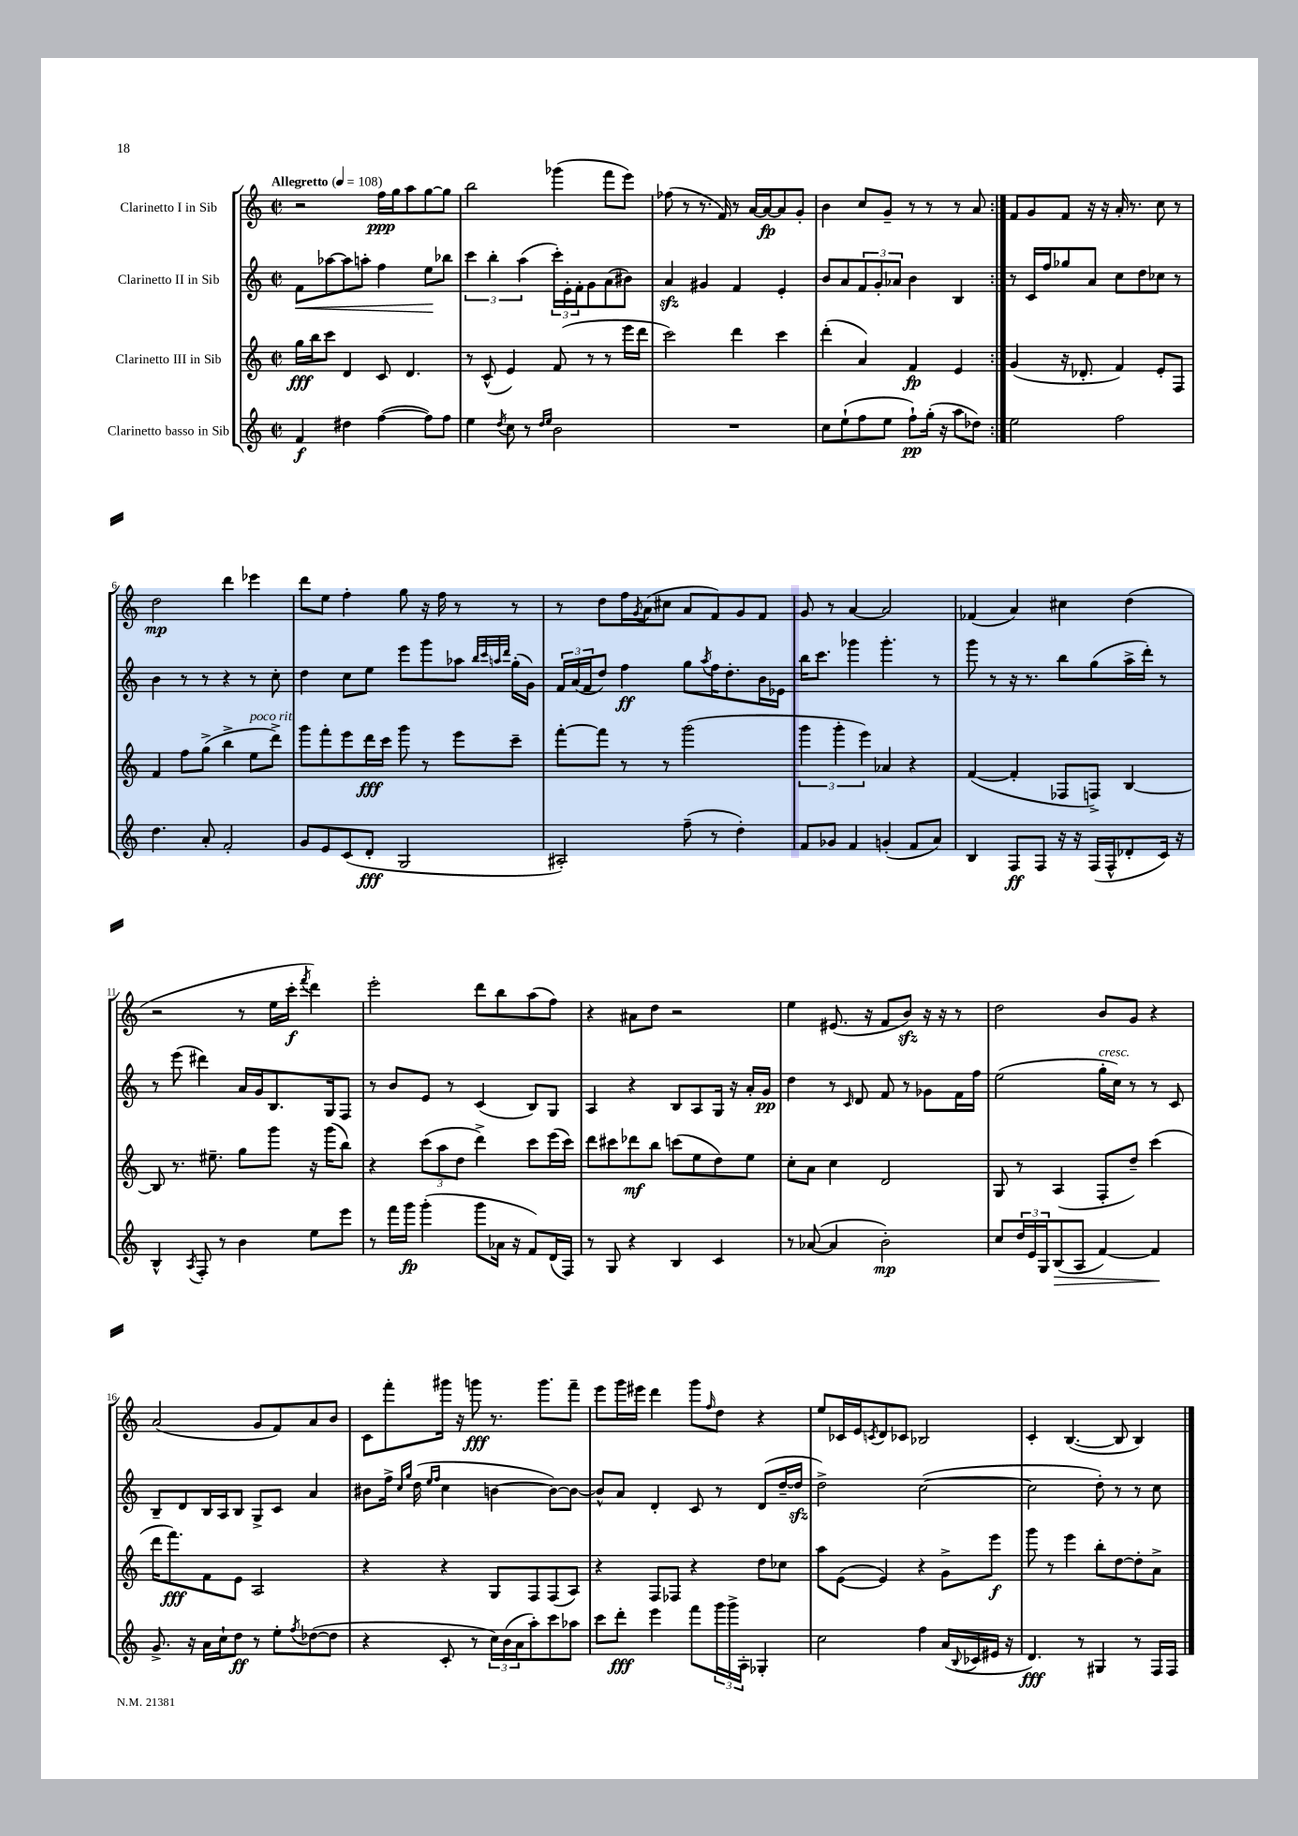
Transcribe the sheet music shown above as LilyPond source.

<<
\new StaffGroup <<
\new Staff = "s0" \with { instrumentName = "Clarinetto I in Sib" } {
    \clef treble \key c \major \defaultTimeSignature \time 2/2 \tempo "Allegretto" 4 = 108
    \repeat volta 2 { r2 f''16\ppp g''16 a''8 g''8~ g''8 |
    b''2 ges'''4( f'''8 e'''8) |
    fes''8( r8 r8. f'16) r8 a'16~ a'16~\fp a'8 g'8-. |
    b'4 c''8 g'8-- r8 r8 r8 a'8 | }
    f'8 g'8 f'8 r16 r16 a'16-. r8. c''8 r8 |
    d''2\mp d'''4 ees'''4 |
    d'''8 e''8 f''4-. g''8 r16 f''16 r8 r8 |
    r8 d''8 f''16 \acciaccatura { g'8 } a'16( cis''8 a'8 f'8) g'8 f'8 |
    g'8 r8 a'4~ a'2 |
    fes'4( a'4) cis''4 d''4( |
    r2 r8 e''16 c'''16-.\f \acciaccatura { f'''8 } d'''4) |
    e'''2-. d'''8 b''8 a''8( f''8) |
    r4 ais'8 d''8 r2 |
    e''4 eis'8.( r16 f'8 b'8\sfz) r16 r16 r8 |
    d''2 b'8 g'8 r4 |
    a'2( g'8 f'8) a'8 b'8 |
    c'8 f'''8-. gis'''16 r16 g'''8\fff r8. g'''8. f'''8-- |
    e'''8 g'''16 eis'''16 d'''4 g'''8 \grace { f''16 } d''8 r4 |
    e''8 ces'16 e'16 \acciaccatura { c'8 } d'8 ces'8 bes2 |
    c'4-. b4.~( b8 b4) \bar "|." |
}
\new Staff = "s1" \with { instrumentName = "Clarinetto II in Sib" } {
    \clef treble \key c \major \defaultTimeSignature \time 2/2
    \repeat volta 2 { f'8\< aes''8~ aes''8 a''8-. f''4 e''8\! bes''8 |
    \tuplet 3/2 { c'''4 b''4-. a''4( } \tuplet 3/2 { c'''16-.) e'16-. f'16-. } g'8 a'8( bis'8) |
    a'4\sfz gis'4 f'4 e'4-. |
    b'8 a'8 \tuplet 3/2 { f'8 g'8-. aes'8 } b'4 b4 | }
    r8 c'16 f''16 ges''8 a'8 c''8 d''8 ces''8 r8 |
    b'4 r8 r8 r4 r8 c''8-. |
    d''4 c''8 e''8 e'''8 g'''8 aes''8 \grace { b''32 c'''32 a''32 d'''32 } g''16-.( g'16) |
    \tuplet 3/2 { f'16 a'16( f'16 } d''8) f''4\ff g''8 \acciaccatura { a''8 } f''16 d''8.-. b'16 ees'16 |
    b''16 c'''8. ges'''4 ges'''4.-. r8 |
    g'''8 r8 r16 r8. b''8 g''8( a''16-> d'''16-.) r8 |
    r8 e'''8( dis'''4) a'16 g'16 b8. g16 f8 |
    r8 b'8 e'8 r8 c'4( b8) g8 |
    a4 r4 b8 a8 g16 r16 a'16-. g'16\pp |
    d''4 r8 \grace { c'16 } d'8 f'8 r8 ges'8 f'16 f''16 |
    e''2( g''16-.^\markup { \italic "cresc." } c''16) r8 r8 c'8 |
    b8-- d'8 b16 a16 b8 g8-> c'8 a'4 |
    bis'8 f''16-> \grace { c''16 g''16 } d''16( \grace { e''16 f''16 } c''4 b'4~ b'8~) b'8~ |
    b'8-^ a'8 d'4-. c'8 r8 d'8( d''16~-- d''16\sfz |
    d''2->) c''2~( |
    c''2 d''8-.) r8 r8 c''8 \bar "|." |
}
\new Staff = "s2" \with { instrumentName = "Clarinetto III in Sib" } {
    \clef treble \key c \major \defaultTimeSignature \time 2/2
    \repeat volta 2 { g''16\fff b''16 c'''8 d'4 c'8 d'4. |
    r8 c'8-^( e'4) f'8( r8 r8 e'''16 d'''16 |
    c'''2) d'''4 c'''4 |
    d'''4-.( a'4) f'4\fp e'4 | }
    g'4( r16 des'8.-. f'4) e'8-. f8 |
    f'4 f''8 g''8->( b''4-> e''8^\markup { \italic "poco rit." } d'''8->) |
    g'''8 f'''8-. e'''8 d'''16\fff c'''16 g'''8 r8 e'''8 c'''8-- |
    f'''8~-. f'''8 r8 r8 g'''2( |
    \tuplet 3/2 { g'''4 g'''4-. e'''4) } aes'4 r4 |
    f'4~( f'4-. fes8 f8->) b4~ |
    b8 r8. eis''8.-- g''8 g'''8 r16 g'''16( b''8) |
    r4 \tuplet 3/2 { c'''8( a''8 d''8 } d'''4->) c'''8 e'''16( c'''16) |
    d'''8 cis'''8 des'''8\mf b''8 c'''8( e''8 d''8) e''8 |
    c''8-. a'8 c''4 d'2 |
    g8 r8 a4( f8-. d''8--) c'''4( |
    d'''16 f'''8.\fff) f'8 e'8 a2 |
    r4 r4 g8 f8 f8( a8) |
    r4 f8 fes8 r4 d''8 ces''8 |
    a''8 e'8~( e'4) r4 g'8-> e'''8\f |
    g'''8 r8 e'''4 b''8-. d''8~ d''8-. a'8-> \bar "|." |
}
\new Staff = "s3" \with { instrumentName = "Clarinetto basso in Sib" } {
    \clef treble \key c \major \defaultTimeSignature \time 2/2
    \repeat volta 2 { f'4\f dis''4 f''4~( f''8) f''8 |
    e''4 \acciaccatura { d''8 } c''8 r8 \grace { d''16 e''16 } b'2 |
    R1 |
    c''8 e''8-!( f''8 e''8 f''8-!\pp) g''16-.( r16 a''8 des''8) | }
    e''2 f''2 |
    d''4. a'8-. f'2-. |
    g'8 e'8 c'8( d'8-.\fff g2 |
    ais2-.) f''8--( r8 d''4-.) |
    f'8 ges'8 f'4 g'4-.( f'8 a'8) |
    b4 f8\ff f8 r16 r16 f16( f16-^ des'8-. c'16) r16 |
    b4-^ \acciaccatura { a8 } f8-. r8 b'4 e''8 e'''8 |
    r8 f'''16 g'''16\fp g'''4-.( g'''8 aes'16 r16 f'8) d'16( f16) |
    r8 g8 r4 b4 c'4 |
    r8 aes'8~( aes'4 b'2-.\mp) |
    c''8 \tuplet 3/2 { d''16 e'16 g16 } b8\>( a8 f'4~) f'4\! |
    g'8.-> r16 a'16 c''16-! d''8\ff r8 e''8-. \acciaccatura { f''8 } des''8~( des''8 |
    r4 c'8-. r8 \tuplet 3/2 { c''16) b'16( a'16 } a''8-.) c'''8 aes''8 |
    c'''8 d'''8-.\fff e'''4 f'''8 \tuplet 3/2 { g'''16 g'''16-> a16-. } ges4-. |
    c''2 f''4 a'16( \appoggiatura { b8 } ces'16 eis'16 r16 |
    d'4.\fff) r8 gis4 r8 f16 f16 \bar "|." |
}
>>
>>
